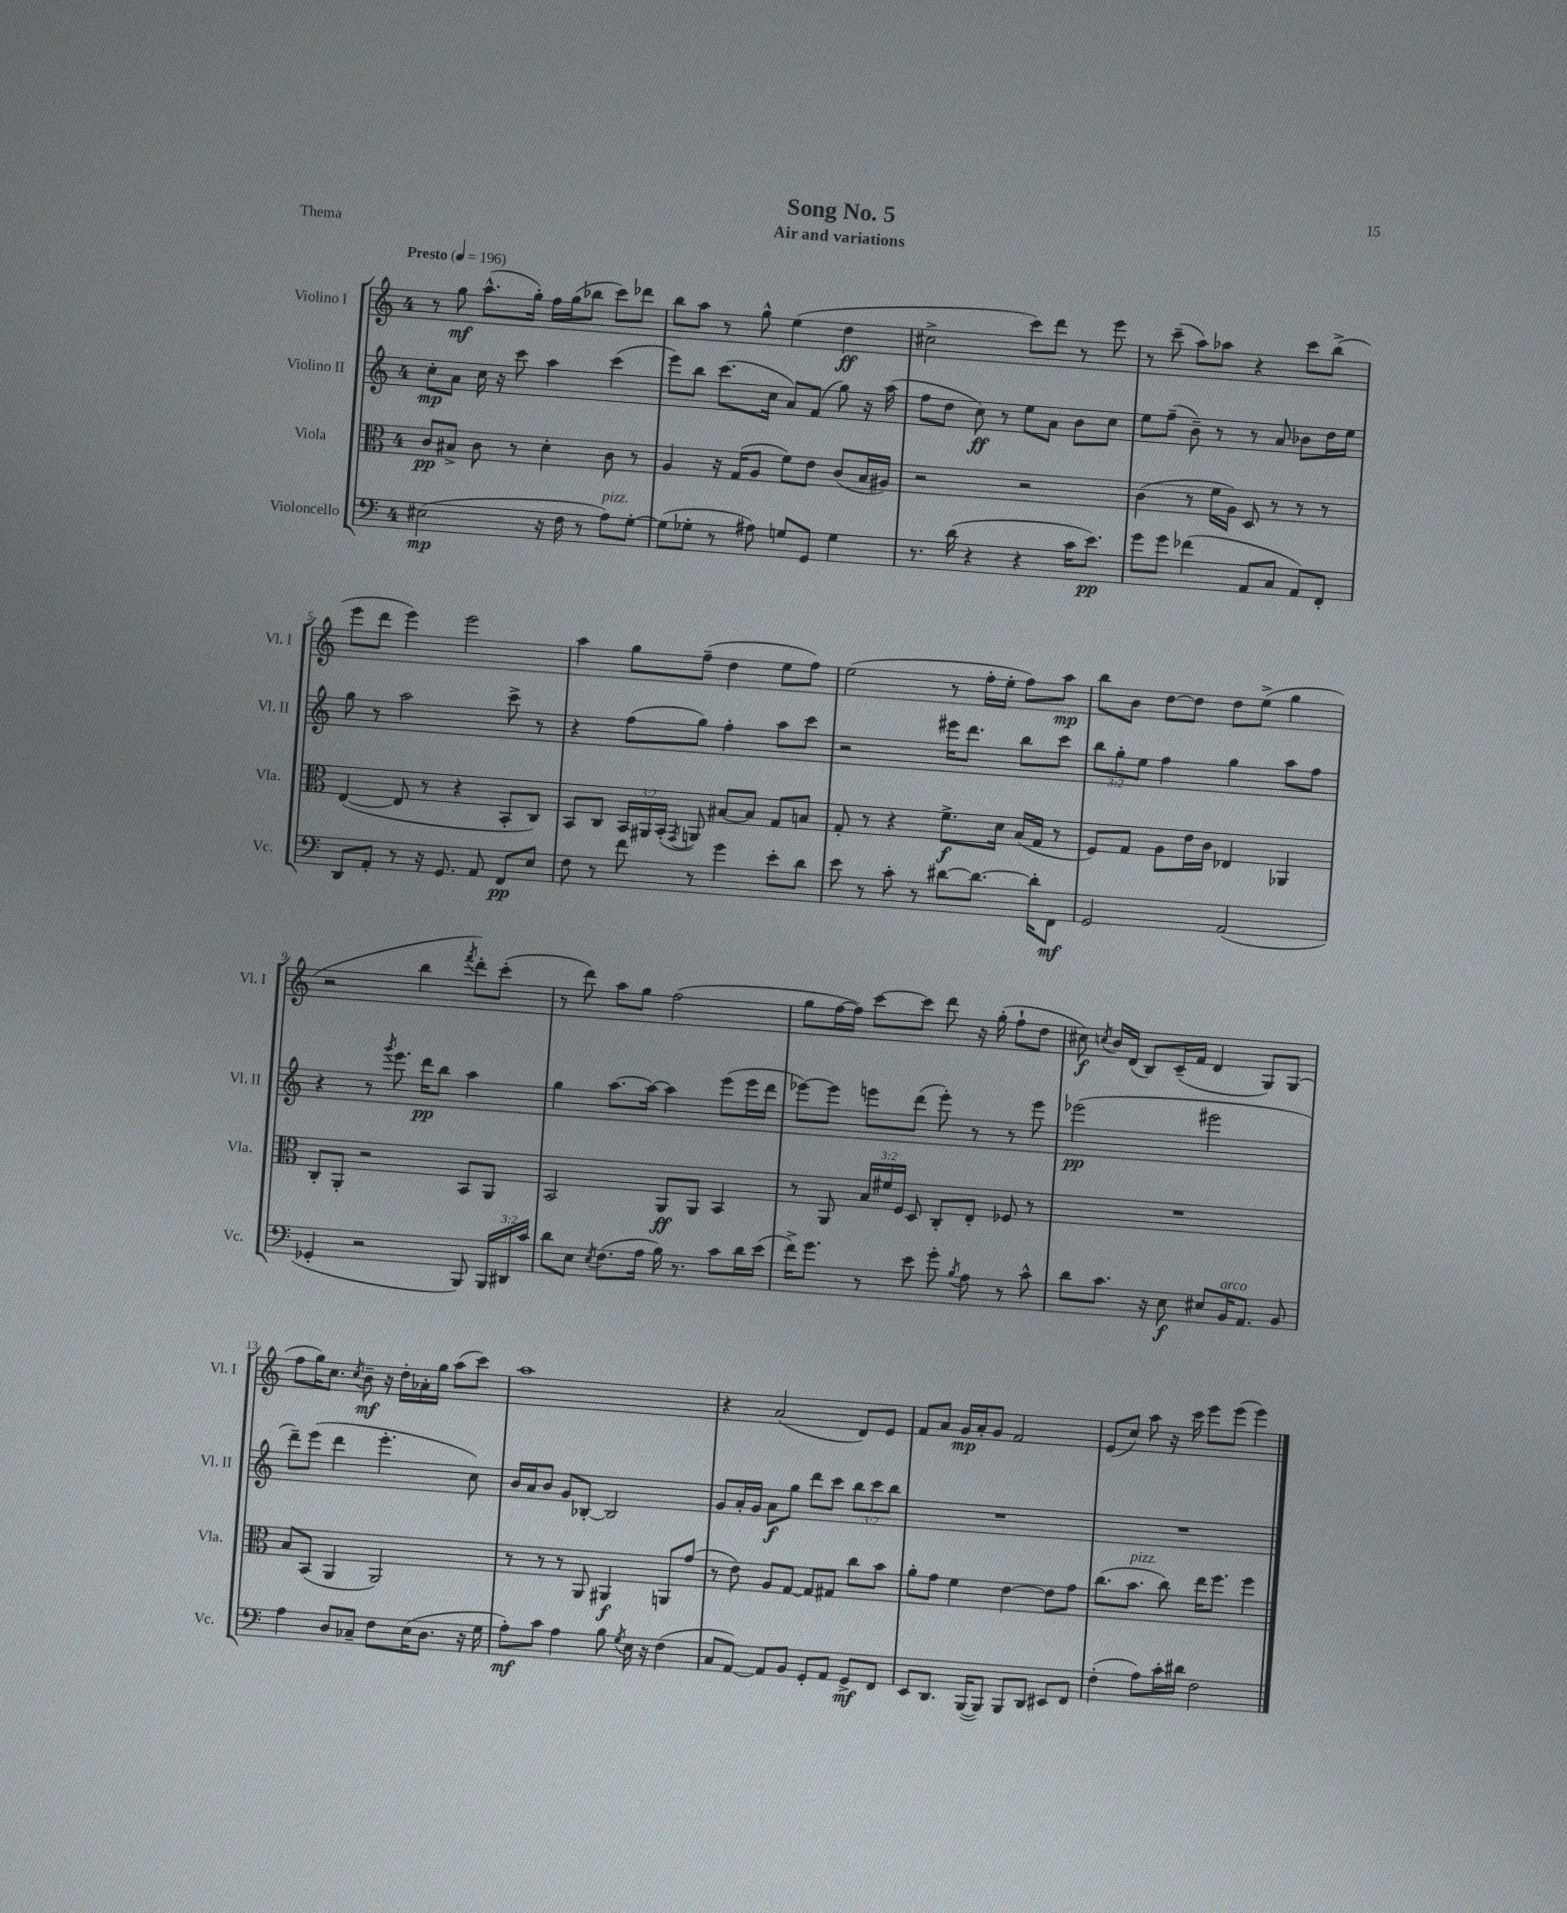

**kern	**dynam	**kern	**dynam	**kern	**dynam	**kern	**dynam
*part4	*part4	*part3	*part3	*part2	*part2	*part1	*part1
*staff4	*staff4	*staff3	*staff3	*staff2	*staff2	*staff1	*staff1
*I"Violoncello	*	*I"Viola	*	*I"Violino II	*	*I"Violino I	*
*I'Vc.	*	*I'Vla.	*	*I'Vl. II	*	*I'Vl. I	*
*clefF4	*	*clefC3	*	*clefG2	*	*clefG2	*
*k[]	*	*k[]	*	*k[]	*	*k[]	*
*M4/4	*	*M4/4	*	*M4/4	*	*M4/4	*
*MM196	*	*MM196	*	*MM196	*	*MM196	*
=1	=1	=1	=1	=1	=1	=1	=1
!	!	!	!	!	!	!LO:TX:a:B:t=Presto	!
(2E#X\	mp	8c/L	pp	8cc'\L	mp	8r	.
.	.	8B#X^/J	.	8a\J	.	8gg\	mf
.	.	8c\	.	16cc\	.	(8.aa^^\L	.
.	.	.	.	16r	.	.	.
.	.	8r	.	8ccc\	.	.	.
.	.	.	.	.	.	16gg'\Jk)	.
16r	.	4d'\	.	4aa\	.	16ff\LL	.
16F\	.	.	.	.	.	(16gg\J	.
8r	.	.	.	.	.	8bb-X\J	.
!LO:TX:a:i:t=pizz.	!	!	!	!	!	!	!
8A\L)	.	8c\	.	(4ccc\	.	8ccc\L)	.
[8G'\J	.	8r	.	.	.	8ddd-X\J	.
=2	=2	=2	=2	=2	=2	=2	=2
(8G\L]	.	4A/	.	8eee\L)	.	8bb\L	.
8G-X'\J	.	.	.	8bb\J	.	8aa\J	.
8r	.	16r	.	(8.ccc\L	.	8r	.
.	.	(16G/KL	.	.	.	.	.
8A#X\)	.	8A/J	.	.	.	8gg^^\	.
.	.	.	.	16cc\Jk	.	.	.
8Gn/L	.	8f\L)	.	8a/L)	.	(4ee\	.
8GG/J	.	8e\J	.	(8f/J	.	.	.
4G\	.	(8c/L	.	8gg\)	.	4dd\	ff
.	.	16B/L	.	16r	.	.	.
.	.	16A#X/JJ)	.	(16aa\	.	.	.
=3	=3	=3	=3	=3	=3	=3	=3
8.r	.	2r	.	8ff\L	.	2cc#X^\	.
.	.	.	.	8dd\J	.	.	.
(16d\	.	.	.	.	.	.	.
4r	.	.	.	8cc\)	ff	.	.
.	.	.	.	8r	.	.	.
4r	.	2r	.	8ee\L	.	8ccc\L)	.
.	.	.	.	8a\J	.	8ddd\J	.
16c\KL	.	.	.	8b\L	.	8r	.
8.e\J)	pp	.	.	.	.	.	.
.	.	.	.	8cc\J	.	8eee\	.
=4	=4	=4	=4	=4	=4	=4	=4
8g\L	.	(4c\	.	8ee\L	.	8r	.
8g\J	.	.	.	(8ff~\J	.	(8ccc~\	.
(4f-X\	.	8r	.	8b~\)	.	8aa\L)	.
.	.	16f\LL	.	8r	.	8aa-X\J	.
.	.	16A\JJ)	.	.	.	.	.
8AA/L	.	8D/	.	8r	.	4r	.
8C/J	.	8r	.	8a/	.	.	.
8AA/L)	.	8r	.	8b-X\L	.	8ccc\L	.
8FF'/J	.	8r	.	16dd\L	.	(8bb^\J	.
.	.	.	.	16ee\JJ	.	.	.
!!LO:LB:g=z
=5	=5	=5	=5	=5	=5	=5	=5
8DD/L	.	([4E/	.	8gg\	.	8eee\L	.
8AA'/J	.	.	.	8r	.	8ddd\J	.
8r	.	8E/]	.	2aa\	.	4eee\)	.
16r	.	8r	.	.	.	.	.
8.GG/	.	.	.	.	.	.	.
.	.	4r	.	.	.	2eee\	.
8AA/	.	.	.	.	.	.	.
8FF/L	pp	8BB'/L	.	8ccc^\	.	.	.
8E/J	.	8C/J)	.	8r	.	.	.
=6	=6	=6	=6	=6	=6	=6	=6
8F\	.	8BB/L	.	4r	.	4aa\	.
8r	.	8C/J	.	.	.	.	.
8f\	.	24BB/LL	.	(8ff\L	.	8gg\L	.
.	.	24AA#X/	.	.	.	.	.
.	.	(24BB'/JJ	.	.	.	.	.
.	.	8qGG/	.	.	.	.	.
8r	.	8AAn/)	.	8gg\J)	.	(8ff~\J	.
4g\	.	[8B#X/L	.	4ff'\	.	4dd\	.
.	.	8B#/J]	.	.	.	.	.
8e'\L	.	8G/L	.	8aa\L	.	8ee\L	.
8d\J	.	8Bn/J	.	8ccc\J	.	8ff\J)	.
=7	=7	=7	=7	=7	=7	=7	=7
8e\	.	8G'/	.	2r	.	(2ee\	.
8r	.	8r	.	.	.	.	.
8c'\	.	4r	.	.	.	.	.
8r	.	.	.	.	.	.	.
[8d#X\L	.	8.f^\L	f	16eee#X\KL	.	8r	.
.	.	.	.	8.ddd\J	.	.	.
8.d#\J_	.	.	.	.	.	16ff'\LL	.
.	.	16d\Jk	.	.	.	16ee'\JJ	.
.	.	(16B/LL	.	8bb\L	.	8ff\L)	.
16d#'\KL]	.	16G/JJ	.	.	.	.	.
8FF\J	mf	8r	.	8ccc\J	.	8aa\J	mp
=8	=8	=8	=8	=8	=8	=8	=8
2GG/	.	8F/L)	.	12bb\L	.	8bb\L	.
.	.	.	.	12gg'\	.	.	.
.	.	8G/J	.	.	.	8b\J	.
.	.	.	.	12ee\J	.	.	.
.	.	8A\L	.	4ff\	.	[8dd\L	.
.	.	16e\L	.	.	.	8dd\J]	.
.	.	16c\JJ	.	.	.	.	.
(2AA/	.	4E-X/	.	4gg\	.	8dd\L	.
.	.	.	.	.	.	(8ee^\J	.
.	.	4AA-X/	.	8aa\L	.	4gg\	.
.	.	.	.	8ff\J	.	.	.
!!LO:LB:g=z
=9	=9	=9	=9	=9	=9	=9	=9
4GG-X'/	.	8C'/L	.	4r	.	2r	.
.	.	8AA'/J	.	.	.	.	.
2r	.	2r	.	8r	.	.	.
.	.	.	.	8qggg/	.	.	.
.	.	.	.	8.eee\	.	.	.
.	.	.	.	.	.	4bb\	.
.	.	.	.	16ddd\KL	pp	.	.
.	.	.	.	8bb\J	.	.	.
.	.	.	.	.	.	8qfff/	.
8BBB/)	.	8BB/L	.	4aa\	.	8ddd'\L)	.
24BBB/LL	.	8AA/J	.	.	.	(8ccc'\J	.
24DD#X/	.	.	.	.	.	.	.
24c/JJ	.	.	.	.	.	.	.
=10	=10	=10	=10	=10	=10	=10	=10
8d\L	.	2BB/	.	4gg\	.	8r	.
8E\J	.	.	.	.	.	8ddd\)	.
8qE/	.	.	.	.	.	.	.
(8.F\L	.	.	.	[8.aa\L	.	8aa\L	.
.	.	.	.	.	.	8gg\J	.
16A\Jk	.	.	.	16aa\Jk_	.	.	.
16B\)	.	8AA/L	ff	4aa\]	.	(2ff\	.
8.r	.	.	.	.	.	.	.
.	.	8AA/J	.	.	.	.	.
8c\L	.	4BB/	.	(8eee\L	.	.	.
16d\L	.	.	.	16eee\L	.	.	.
(16e\JJ	.	.	.	16ddd\JJ	.	.	.
=11	=11	=11	=11	=11	=11	=11	=11
16f^\KL)	.	8r	.	[8eee-X\L)	.	8gg\L	.
8.g\J	.	.	.	.	.	.	.
.	.	8AA/	.	8eee-\J]	.	[16ff\L	.
.	.	.	.	.	.	16ff\JJ])	.
8r	.	24B/LL	.	8eeen\L	.	[8ccc\L	.
.	.	24f#X/	.	.	.	.	.
.	.	24F/JJ	.	.	.	.	.
8e\	.	8D/	.	(8ddd\J	.	8ccc\J]	.
8g'\	.	8C'/L	.	8eee'\)	.	8ddd\	.
8qB/	.	.	.	.	.	.	.
8A\	.	8E'/J	.	8r	.	16r	.
.	.	.	.	.	.	(16gg'\	.
8r	.	8F-X/	.	8r	.	8ff`\L	.
8c^^\	.	8r	.	8eee\	.	8dd\J	.
=12	=12	=12	=12	=12	=12	=12	=12
8d\L	.	1r	.	(2eee-X\	pp	8cc#X\)	f
.	.	.	.	.	.	8qccn/	.
8.c\J	.	.	.	.	.	16b/LL	.
.	.	.	.	.	.	(16d/JJ	.
.	.	.	.	.	.	8B/L)	.
16r	.	.	.	.	.	.	.
8E\	f	.	.	.	.	(16c~/L	.
.	.	.	.	.	.	16f/JJ	.
8E#X/L	.	.	.	2eee#X\	.	4d/	.
!LO:TX:a:i:t=arco	!	!	!	!	!	!	!
16BB/K	.	.	.	.	.	.	.
8.AA/J	.	.	.	.	.	.	.
.	.	.	.	.	.	8G/L)	.
8BB/	.	.	.	.	.	(8G/J	.
!!LO:LB:g=z
=13	=13	=13	=13	=13	=13	=13	=13
4A\	.	8B/L	.	8ddd~\L)	.	8ff\L	.
.	.	(8BB/J	.	(8eee\J	.	16gg\K)	.
.	.	.	.	.	.	8.cc\J	.
8D/L	.	4AA/	.	4ddd\	.	.	.
.	.	.	.	.	.	8qcc/	.
8C-X~/J	.	.	.	.	.	8b~\	mf
8F\L	.	2AA/)	.	4.eee'\	.	16r	.
.	.	.	.	.	.	16dd'\LL	.
(16E\K	.	.	.	.	.	16a-X'\	.
8.D\J	.	.	.	.	.	16gg\JJ	.
.	.	.	.	.	.	(8aa\L	.
16r	.	.	.	8cc\)	.	8ccc\J)	.
16G\	.	.	.	.	.	.	.
=14	=14	=14	=14	=14	=14	=14	=14
8A'\L)	mf	8r	.	16b/LL	.	1aa	.
.	.	.	.	16a/J	.	.	.
8c\J	.	8r	.	8b/J	.	.	.
4A\	.	8r	.	8g/L	.	.	.
.	.	8AA/	.	[8B-X'/J	.	.	.
8B\	.	4AA#X/	f	2B-/]	.	.	.
8qG/	.	.	.	.	.	.	.
16E\	.	.	.	.	.	.	.
16r	.	.	.	.	.	.	.
(4F\	.	8AAn/L	.	.	.	.	.
.	.	(8g/J	.	.	.	.	.
=15	=15	=15	=15	=15	=15	=15	=15
8C/L	.	8r	.	8g/L	.	4r	.
[8AA/J)	.	8e\)	.	16a'/L	.	.	.
.	.	.	.	16g/JJ	.	.	.
8AA/L]	.	8A/L	.	8a\L	f	(2a/	.
8BB/J	.	[8G/J	.	8gg\J	.	.	.
8GG'/L	.	8G/L]	.	8ddd\L	.	.	.
8AA/J	.	8G#X/J	.	8ccc\J	.	.	.
8GG^/L	mf	8cc\L	.	12bb\L	.	8d/L)	.
.	.	.	.	12ccc\	.	.	.
8FF/J	.	8b\J	.	.	.	8e/J	.
.	.	.	.	12bb\J	.	.	.
=16	=16	=16	=16	=16	=16	=16	=16
8EE/L	.	8a'\L	.	1r	.	8f/L	.
8.DD/J	.	8g\J	.	.	.	8a/J	.
.	.	4f\	.	.	.	16g/LL	mp
([16BBB/KL	.	.	.	.	.	16a'/J	.
8BBB/J])	.	.	.	.	.	8g/J	.
8BBB/L	.	[4e\	.	.	.	2f/	.
8DD/J	.	.	.	.	.	.	.
8EE#X/L	.	8e\L]	.	.	.	.	.
8FF/J	.	8g\J	.	.	.	.	.
=17	=17	=17	=17	=17	=17	=17	=17
(4F'\	.	(8.cc\L	.	1r	.	(8e/L	.
.	.	.	.	.	.	8cc/J)	.
!	!	!LO:TX:a:i:t=pizz.	!	!	!	!	!
.	.	8.b\J	.	.	.	.	.
8A\L)	.	.	.	.	.	8aa\	.
16c'\L	.	8cc\)	.	.	.	16r	.
16d#X\JJ	.	.	.	.	.	16ccc\	.
2F\	.	16ee\KL	.	.	.	8eee\L	.
.	.	8.ff\J	.	.	.	.	.
.	.	.	.	.	.	(8eee\J	.
.	.	4ff\	.	.	.	4eee\)	.
==	==	==	==	==	==	==	==
*-	*-	*-	*-	*-	*-	*-	*-
